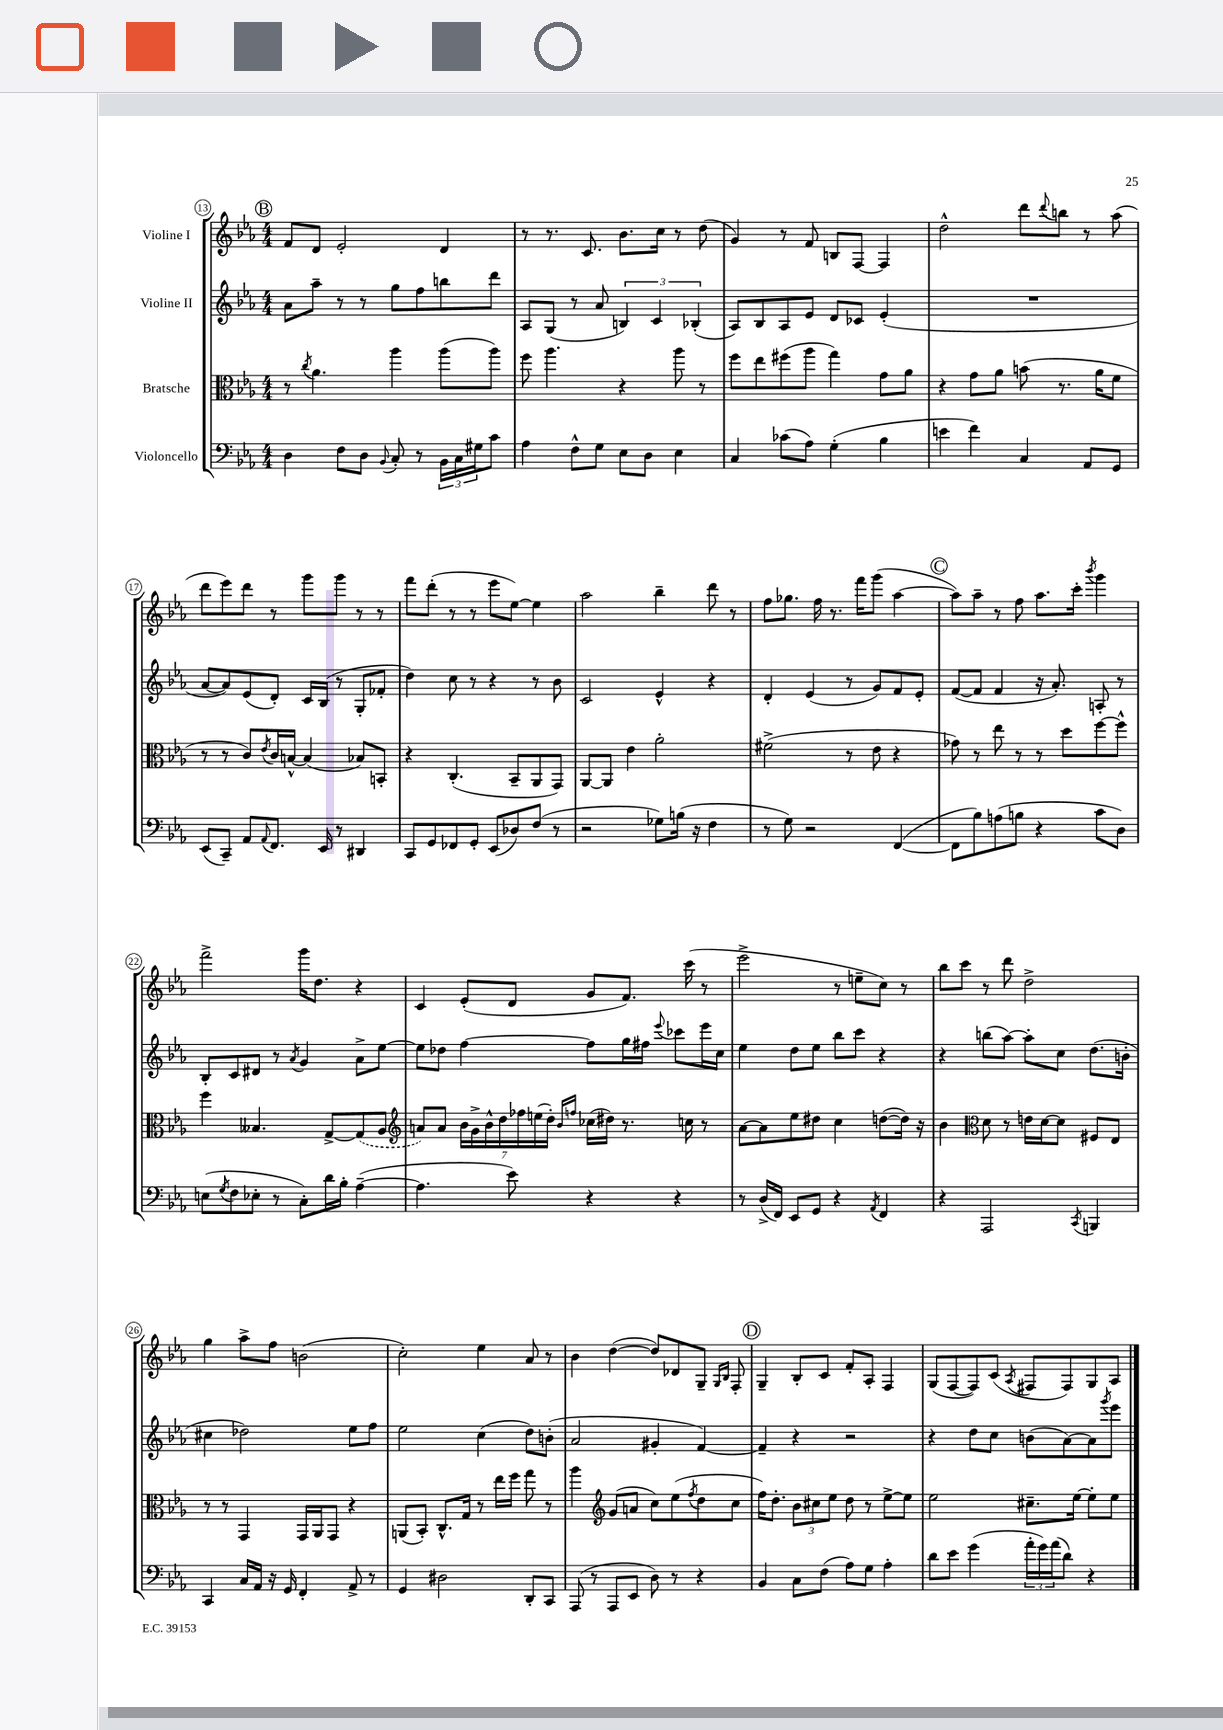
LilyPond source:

<<
\new StaffGroup <<
\new Staff = "s0" \with { instrumentName = "Violine I" } {
    \clef treble \key ees \major \numericTimeSignature \time 4/4
    \mark \markup { \circle "B" } f'8 d'8 ees'2-. d'4 |
    r8 r8. c'8. bes'8. c''16 r8 d''8( |
    g'4) r8 f'8 b8 f8~ f4 |
    d''2-^ d'''8 \appoggiatura { d'''8 } b''8 r8 aes''8( |
    d'''8 ees'''8) d'''8 r8 g'''8 g'''8 r8 r8 |
    f'''8 d'''8-.( r8 r8 ees'''8 ees''8~) ees''4 |
    aes''2 bes''4-- d'''8 r8 |
    f''8 ges''8. f''16 r8. f'''16 g'''8( aes''4~ |
    \mark \markup { \circle "C" } aes''8) aes''8-- r8 f''8 aes''8. c'''16-. \acciaccatura { bes'''8 } g'''4 |
    f'''2-> g'''16 d''8. r4 |
    c'4 ees'8-.( d'8 g'8 f'8.) c'''16( r8 |
    ees'''2-> r8 e''8-- c''8) r8 |
    bes''8 c'''8 r8 d'''8 d''2-> |
    g''4 aes''8-> f''8 b'2( |
    c''2-.) ees''4 aes'8 r8 |
    bes'4 d''4~( d''8) des'8 g8-- \grace { g16 bes16 } f8-. |
    \mark \markup { \circle "D" } g4-- bes8-. c'8 f'8-. aes8-. f4 |
    g8( f8~ f8) c'8( \acciaccatura { aes8 } fis8 fis8) g8 aes8 \bar "|." |
}
\new Staff = "s1" \with { instrumentName = "Violine II" } {
    \clef treble \key ees \major \numericTimeSignature \time 4/4
    \mark \markup { \circle "B" } aes'8 aes''8-- r8 r8 g''8 f''8 b''8 d'''8 |
    aes8 g8( r8 aes'8 \tuplet 3/2 { b4) c'4 bes4-.( } |
    aes8) bes8 aes8 ees'8 d'8 ces'8 ees'4-.( |
    R1 |
    aes'8~ aes'8) ees'8( d'8-.) c'16 bes16( r8 g8-. fes'8-. |
    d''4) c''8 r8 r4 r8 bes'8 |
    c'2 ees'4-^ r4 |
    d'4-. ees'4( r8 g'8) f'8 ees'8-. |
    \mark \markup { \circle "C" } f'8~( f'8 f'4 r16 aes'8.-.) a8-. r8 |
    bes8-. c'8 dis'8 r8 \acciaccatura { aes'8 } g'4 aes'8-> ees''8~ |
    ees''8 des''8 f''4~ f''8 g''16 fis''16 \appoggiatura { ees'''8 } ces'''8 ees'''16 c''16 |
    ees''4 d''8 ees''8 bes''8 c'''8 r4 |
    r4 b''8( aes''8~) aes''8-. c''8 d''8.( b'16-. |
    cis''4 des''2) ees''8 f''8 |
    ees''2 c''4( d''8) b'8-.( |
    aes'2 gis'4-. f'4~) |
    \mark \markup { \circle "D" } f'4-- r4 r2 |
    r4 d''8 c''8 b'8( aes'8~) aes'8 \acciaccatura { g'''8 } ees'''8 \bar "|." |
}
\new Staff = "s2" \with { instrumentName = "Bratsche" } {
    \clef alto \key ees \major \numericTimeSignature \time 4/4
    \mark \markup { \circle "B" } r8 \acciaccatura { c''8 } aes'4. aes''4 aes''8( aes''8) |
    f''8 aes''4. r4 aes''8 r8 |
    f''8 ees''8 fis''8( aes''8 g''4) g'8 aes'8 |
    r4 g'8 aes'8 b'8( r8. aes'16 f'8 |
    r8 r8 c'8) \acciaccatura { ees'8 } c'16 b16~-^ b4( bes8) b,8-. |
    r4 c4.-.( bes,8-- aes,8 g,8) |
    aes,8~ aes,8 ees'4 aes'2-. |
    fis'2->( r8 ees'8 r4 |
    \mark \markup { \circle "C" } ges'8) r8 ees''8 r8 r8 d''8 f''8~ f''8-^ |
    f''4 beses4. g8~-> \once \slurDashed g8( aes8 |
    \clef treble a'8) a'8 \tuplet 7/4 { bes'16 g'16-> bes'16-^ d''16 fes''16 e''16( d''16-.) } \grace { bes'16 f''16 } ces''16( dis''16) r8. c''16 r8 |
    aes'8~ aes'8 ees''8 dis''8 c''4 d''8~( d''16) r16 |
    bes'4 \clef alto d'8 r8 e'16 d'16~ d'8 fis8 ees8 |
    r8 r8 g,4 g,16 aes,16 g,8 r4 |
    a,8( bes,8-.) c8.-^ g16 r8 ees''16 f''16 g''8 r8 |
    aes''4 \clef treble g'8( a'8 c''8) ees''8( \acciaccatura { f''8 } d''8 c''8 |
    \mark \markup { \circle "D" } f''16) d''8.-. \tuplet 3/2 { bes'8 cis''8 ees''8 } d''8 r8 ees''8~-> ees''8 |
    ees''2 cis''8.-- ees''16~ ees''8-. ees''8 \bar "|." |
}
\new Staff = "s3" \with { instrumentName = "Violoncello" } {
    \clef bass \key ees \major \numericTimeSignature \time 4/4
    \mark \markup { \circle "B" } d4 f8 d8 \appoggiatura { bes,8 } c8-. r8 \tuplet 3/2 { bes,16 c16 gis16 } c'8 |
    aes4 f8-^ g8 ees8 d8 ees4 |
    c4 ces'8( aes8) g4-.( bes4 |
    e'4 f'4) c4 aes,8 g,8 |
    ees,8( c,8--) aes,8 \appoggiatura { aes,8 } f,8. ees,16 r8 dis,4 |
    c,8 g,8 fes,8 g,8-. ees,8( des8) f8( r8 |
    r2 ges8) b16( r16 f4 |
    r8 g8) r2 f,4~( |
    \mark \markup { \circle "C" } f,8 bes8) a8( b8 r4 c'8 d8) |
    e8( \acciaccatura { g8 } f8 ees8-. r8 c8-.) d'16 bes16-. aes4~--( |
    aes4. ees'8) r4 r4 |
    r8 d16->( f,16) ees,8 g,8 r4 \acciaccatura { aes,8 } f,4 |
    r4 aes,,2 \acciaccatura { c,8 } b,,4 |
    c,4 c16 aes,16 r16 g,16 f,4-. aes,8-> r8 |
    g,4 dis2 d,8-. c,8 |
    aes,,8( r8 aes,,8 ees,8 d8) r8 r4 |
    \mark \markup { \circle "D" } bes,4 c8 f8( aes8) g8 aes4-. |
    d'8 ees'8 g'4( \tuplet 3/2 { aes'16-. g'16) aes'16( } d'8) r4 \bar "|." |
}
>>
>>
\layout { \context { \Score currentBarNumber = #13 \override BarNumber.stencil = #(make-stencil-circler 0.1 0.3 ly:text-interface::print) } }
